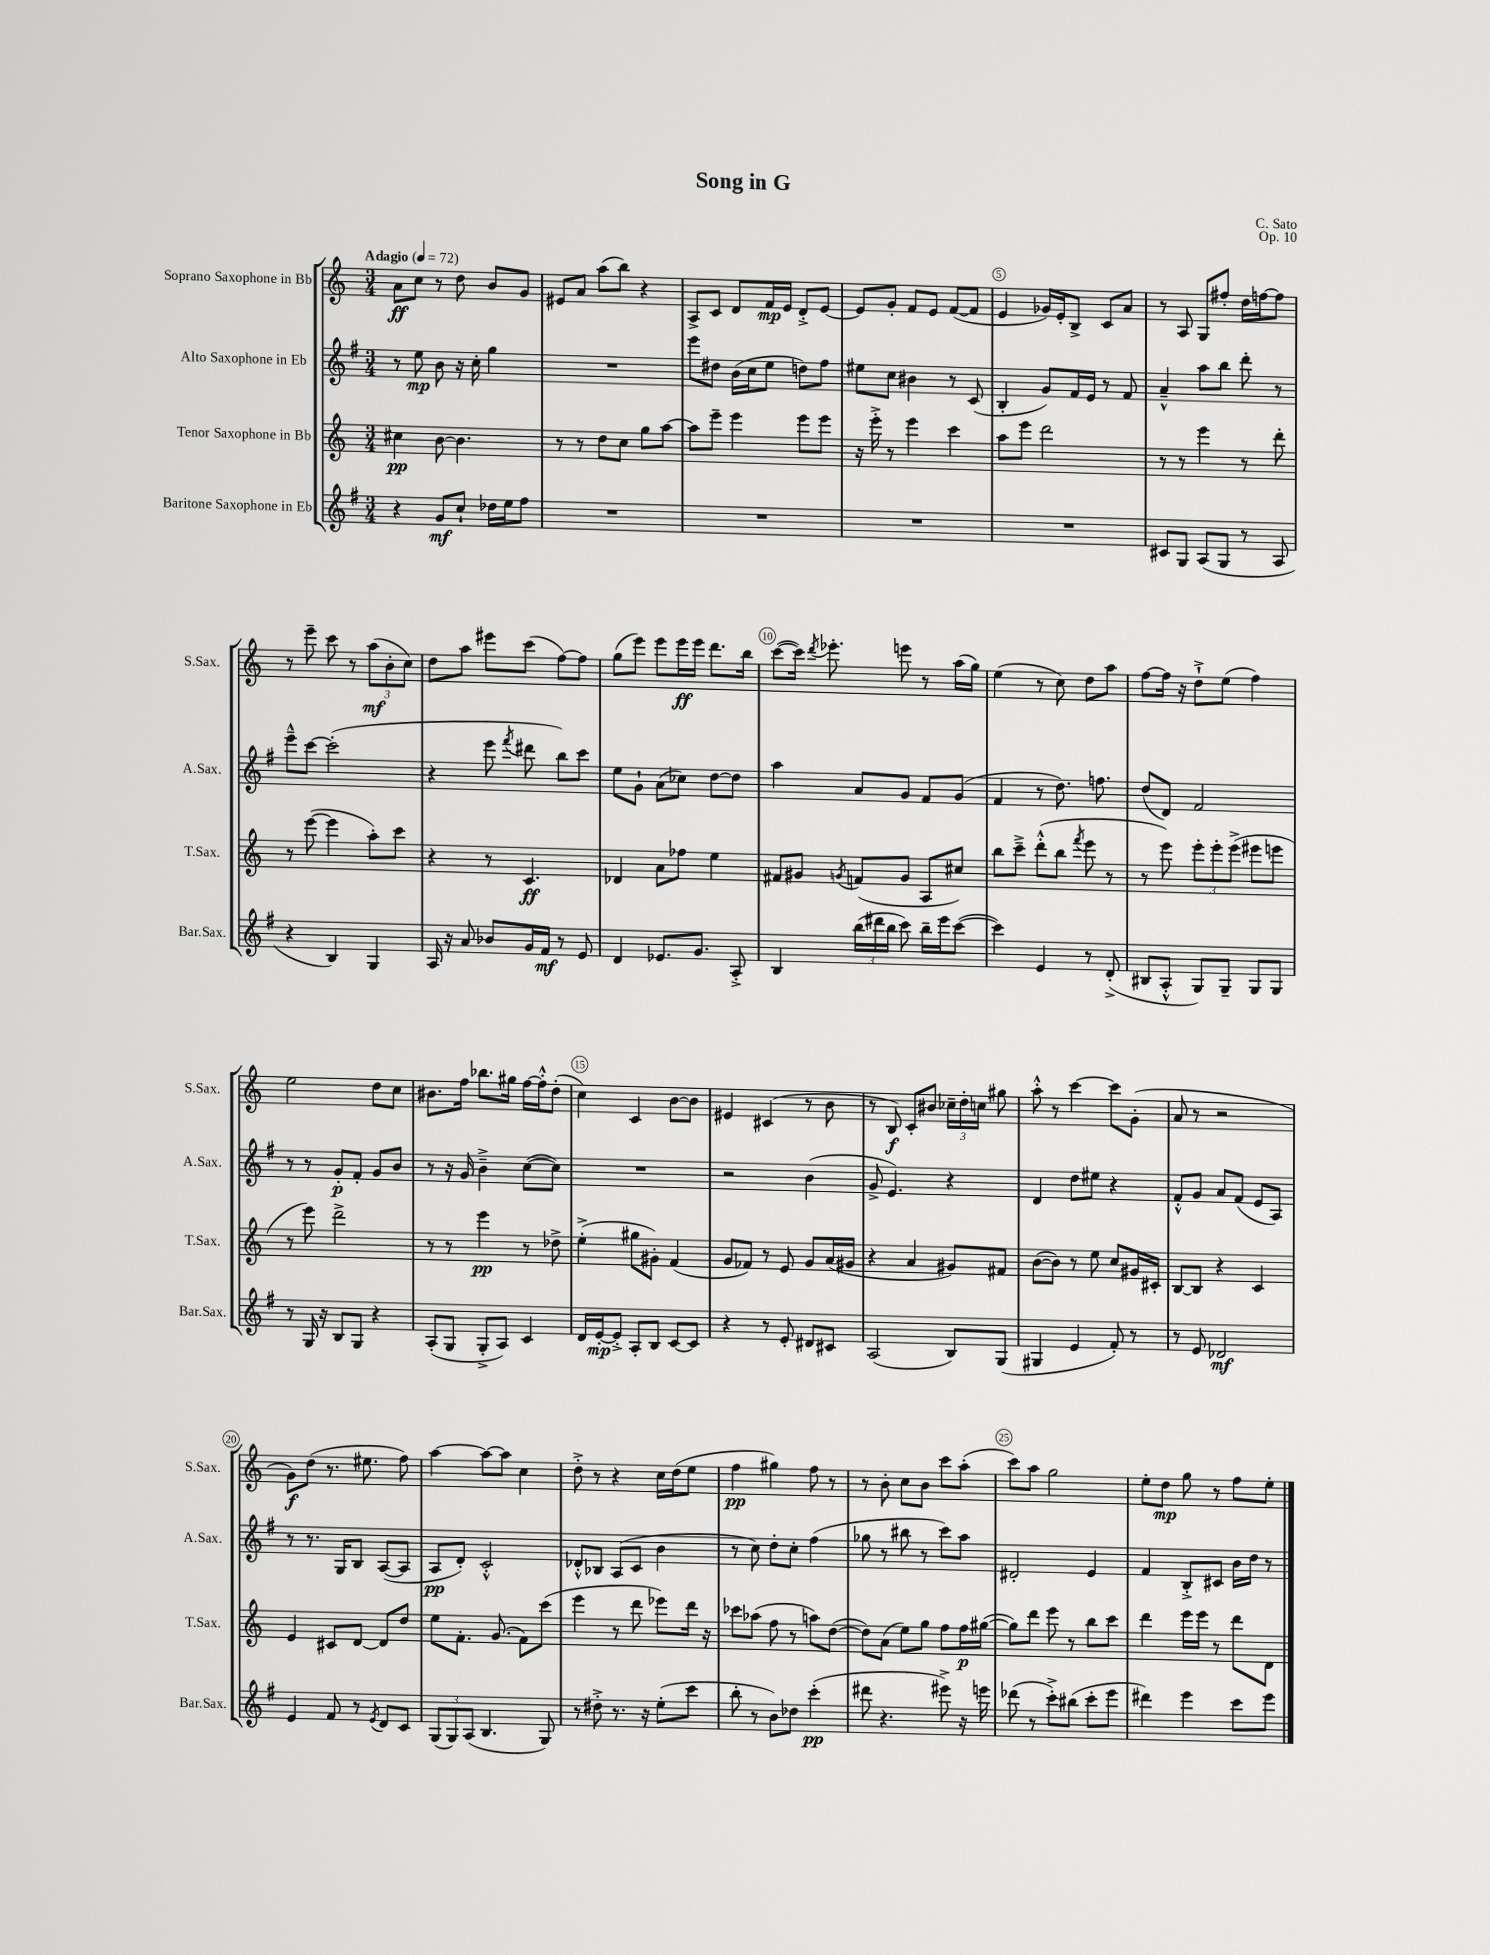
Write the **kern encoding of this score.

**kern	**kern	**kern	**kern
*staff4	*staff3	*staff2	*staff1
*clefG2	*clefG2	*clefG2	*clefG2
*k[f#]	*k[]	*k[f#]	*k[]
*M3/4	*M3/4	*M3/4	*M3/4
*MM72	*MM72	*MM72	*MM72
4r	4cc#\	8r	8a\L
.	.	8ee\	8cc\J
8g/L	[8b\	8b\	8r
8cc`/J	4.b\]	16r	8dd\
.	.	16cc'\	.
16dd-\LL	.	4gg\	8b/L
16ee\J	.	.	.
8ff#\J	.	.	8g/J
=	=	=	=
2.r	8r	2.r	8e#/L
.	8r	.	8a/J
.	8dd\L	.	(8aa\L
.	8cc\J	.	8bb\J)
.	8gg\L	.	4r
.	[8aa\J	.	.
=	=	=	=
2.r	8aa\]L	8eee\L	8A^/L
.	8eee~\J	8dd#\J	8c/J
.	4eee\	(16b\LL	8d/L
.	.	16cc\J	.
.	.	8ee\J	16f/L
.	.	.	16e/JJ
.	8eee\L	8dd\L)	8d'^/L
.	8eee\J	8ff#\J	[8e/J
=	=	=	=
2.r	16r	8ee#\L	8e/]L
.	16eee'^\	.	.
.	8r	8cc\J	8g'/J
.	4eee\	4b#\	8f/L
.	.	.	8e/J
.	4ccc\	8r	([8f/L
.	.	(8c/	8f/]J
=	=	=	=
2.r	8aa\L	4B'/	4e/
.	8eee\J	.	.
.	2ddd\	8g/L)	16g-/LL)
.	.	.	16e'/J
.	.	16f#/L	8B^/J
.	.	16e/JJ	.
.	.	8r	8c/L
.	.	8f#/	8a/J
=	=	=	=
8c#/L	8r	4a~^^/	8r
8G/J	8r	.	8A/
(8A/L	4eee\	8aa\L	8G/L
8G/J	.	8bb\J	8ff#'/J
8r	8r	8ddd'\	16dd\LL
.	.	.	[16ff\J
8A/	8ddd'\	8r	8ff\]J
=	=	=	=
4r	8r	8eee~^^\L	8r
.	([8eee\	[8ccc\J	8eee~\
4B/)	4eee\]	(2ccc'\]	8ccc\
.	.	.	8r
4G/	8aa'\L)	.	(12aa\L
.	.	.	12b'\
.	8ccc\J	.	.
.	.	.	12cc\J)
=	=	=	=
16A/	4r	4r	8dd\L
16r	.	.	.
8a/	.	.	8aa\J
8b-/L	8r	8eee\	8eee#\L
.	.	8qfff#/	.
16g/L	4.c/	8ddd#\	(8ccc\J
16f#/JJ	.	.	.
8r	.	8bb\L)	[8ff\L)
8e/	.	8ccc\J	8ff\]J
=	=	=	=
4d/	4d-/	8ee\L	(8gg\L
.	.	8g`\J	8eee\J)
8.e-/L	8a\L	(8a\L	8eee\L
.	8ff-\J	8cc-\J)	16eee\L
8.g/J	.	.	16eee\JJ
.	4ee\	[8dd\L	8.ddd\L
8A'^/	.	8dd\]J	.
.	.	.	16bb\Jk
=	=	=	=
4B/	8f#/L	4aa\	([8ccc\L
.	8g#/J	.	16ccc\]Jk)
.	.	.	8qddd/
.	.	.	8.eee-'\
.	8qg/	.	.
(24bb\LL	(8f/L	8a/L	.
24ddd#\	.	.	.
24bb\JJ	.	.	.
8ccc\)	8g/J	8g/J	8eee\
16bb~\LL	8A/L	8f#/L	8r
16eee\J	.	.	.
([8ccc\J	8cc#/J)	(8g/J	(16aa\LL
.	.	.	16gg\JJ)
=	=	=	=
4ccc\])	8bb\L	4f#/	(4ee\
.	8ccc~^\J	.	.
4e/	(8ddd'^^\L	8r	8r
.	8bb\J	8.dd\)	8cc\)
.	8qfff/	.	.
8r	8eee\	.	8dd\L
.	.	8.ff\	.
(8d'^/	8r	.	8aa\J
=	=	=	=
8B#/L	8r	(8dd/L	[8ff\L
8A'^^/J	8eee\)	8d/J)	16ff\]Jk
.	.	.	16r
8G/L)	12eee'\L	2f#/	8dd`^\L
.	12eee'\	.	.
8G~/J	.	.	(8ee\J
.	(12eee^\J	.	.
8G/L	8eee#\L	.	4ff\)
8G/J	8eee\J	.	.
=	=	=	=
8r	8r	8r	2ee\
16G/	8eee\)	8r	.
16r	.	.	.
8B/L	2ddd^\	8g'/L	.
8G/J	.	8f#'/J	.
4r	.	8g/L	8dd\L
.	.	8b/J	8cc\J
=	=	=	=
(8A'/L	8r	8r	8.b#\L
8G/J	8r	16r	.
.	.	16g/	16ff\Jk
8G'^/L	4eee\	4b~^\	8.bb-\L
8A/J)	.	.	.
.	.	.	16gg#\Jk
4c/	8r	([8cc\L	[16ff\LL
.	.	.	16ff'^^\]J
.	8dd-^\	8cc\]J)	(8dd'\J
=	=	=	=
16d/LL	(4ee'^\	2.r	4cc\)
[16e'/J	.	.	.
8e'^/]J	.	.	.
8A'/L	8gg#\L	.	4c/
8B/J	8g#'\J)	.	.
[8c/L	(4f/	.	[8b\L
8c/]J	.	.	8b\]J
=	=	=	=
4r	8g/L	2r	4e#/
.	8f-/J)	.	.
8r	8r	.	(4c#/
8e'/	8e/	.	.
8d#/L	8g/L	(4b\	8r
8c#/J	(16a/L	.	8b\
.	16g#/JJ	.	.
=	=	=	=
(2A/	4r	8g^/	8r
.	.	4.e/)	8B/)
.	4a/	.	8c'/L
.	.	.	8b#/J
8B/L)	8g#/L)	4r	24cc-~\LL
.	.	.	24dd'\
.	.	.	24cc\JJ
(8G/J	8f#/J	.	8gg#\
=	=	=	=
4G#/	([8b\L	4d/	8aa'^^\
.	8b\]J)	.	8r
4e/	8r	8dd\L	[4ccc\
.	8ee\	8ee#\J	.
8f#'/)	8cc/L	4r	8ccc\]L
8r	16g#/L	.	(8g'\J
.	16c#'/JJ	.	.
=	=	=	=
8r	[8B/L	8f#'^^/L	8a/
8e/	8B/]J	8g/J	8r
2d-/	4r	8a/L	2r
.	.	(8f#/J	.
.	4c/	8e/L	.
.	.	8A/J)	.
=	=	=	=
4e/	4e/	8r	8g\L)
.	.	8.r	(8dd\J
8f#/	8c#/L	.	8.r
.	.	16G/LK	.
8r	[8d/J	8B/J	.
.	.	.	8.ee#\
8qe/	.	.	.
8d/L	8d/]L	([8A/L	.
8c/J	8dd/J	8A/]J	8ff\)
=	=	=	=
(12G/L	8ee\L	8A/L	[4aa\
12G/)	.	.	.
.	8.f'\J	8d'/J)	.
(12A/J	.	.	.
4.B/	.	2c'^^/	8aa\_L
.	(8.g/	.	.
.	.	.	8aa\]J
.	8f\L)	.	4cc\
8G/)	(8ccc\J	.	.
=	=	=	=
8r	4eee\	8d-'^^/L	8dd'^\
8dd#'^\	.	8B-/J	8r
8.r	8r	(8A/L	4r
.	8ddd\	8c/J	.
16r	.	.	.
(8ee'\L	8eee-\L)	4b\	16cc\LL
.	.	.	(16dd\J
8ccc\J	16ddd\Jk	.	8ee\J
.	16r	.	.
=	=	=	=
8bb'\	8ccc-\L	8r	4ff\
8r	(8aa-\J	8cc\)	.
8b\L)	8ff\	8dd'\L	4gg#\)
8dd-\J	8r	8cc'\J	.
(4ccc'\	8aa\L)	(4ff#\	8ff\
.	([8dd\J	.	8r
=	=	=	=
8ddd#\	8dd\]L)	8gg-\	8r
4.r	(8a\J	8r	8b'\
.	8ee\L)	8bb#\	8cc\L
.	8gg\J	8r	8b\J
8eee#^\)	8ff\L	8ccc\L)	8ccc\L
16r	16ff\L	8aa\J	(8aa'\J
16eee\	([16gg#\JJ	.	.
=	=	=	=
(8ddd-\	8gg#\]L)	2d#'/	8ccc\L)
8r	8ddd\J	.	8aa\J
8ccc'^\L)	8eee\	.	2gg\
(8bb#\J	8r	.	.
8ccc'\L	8bb\L	4e/	.
8eee\J	8ccc\J	.	.
=	=	=	=
4ddd#\)	4ddd\	4f#/	8ee'\L
.	.	.	8dd\J
4eee\	16eee\LL	8B'^/L	8gg\
.	16eee\JJ	.	.
.	8r	8c#/J	8r
8ccc\L	8ddd\L	16b\LL	8ff\L
.	.	16dd\JJ	.
8eee\J	8d\J	8r	8ee'\J
==	==	==	==
*-	*-	*-	*-
